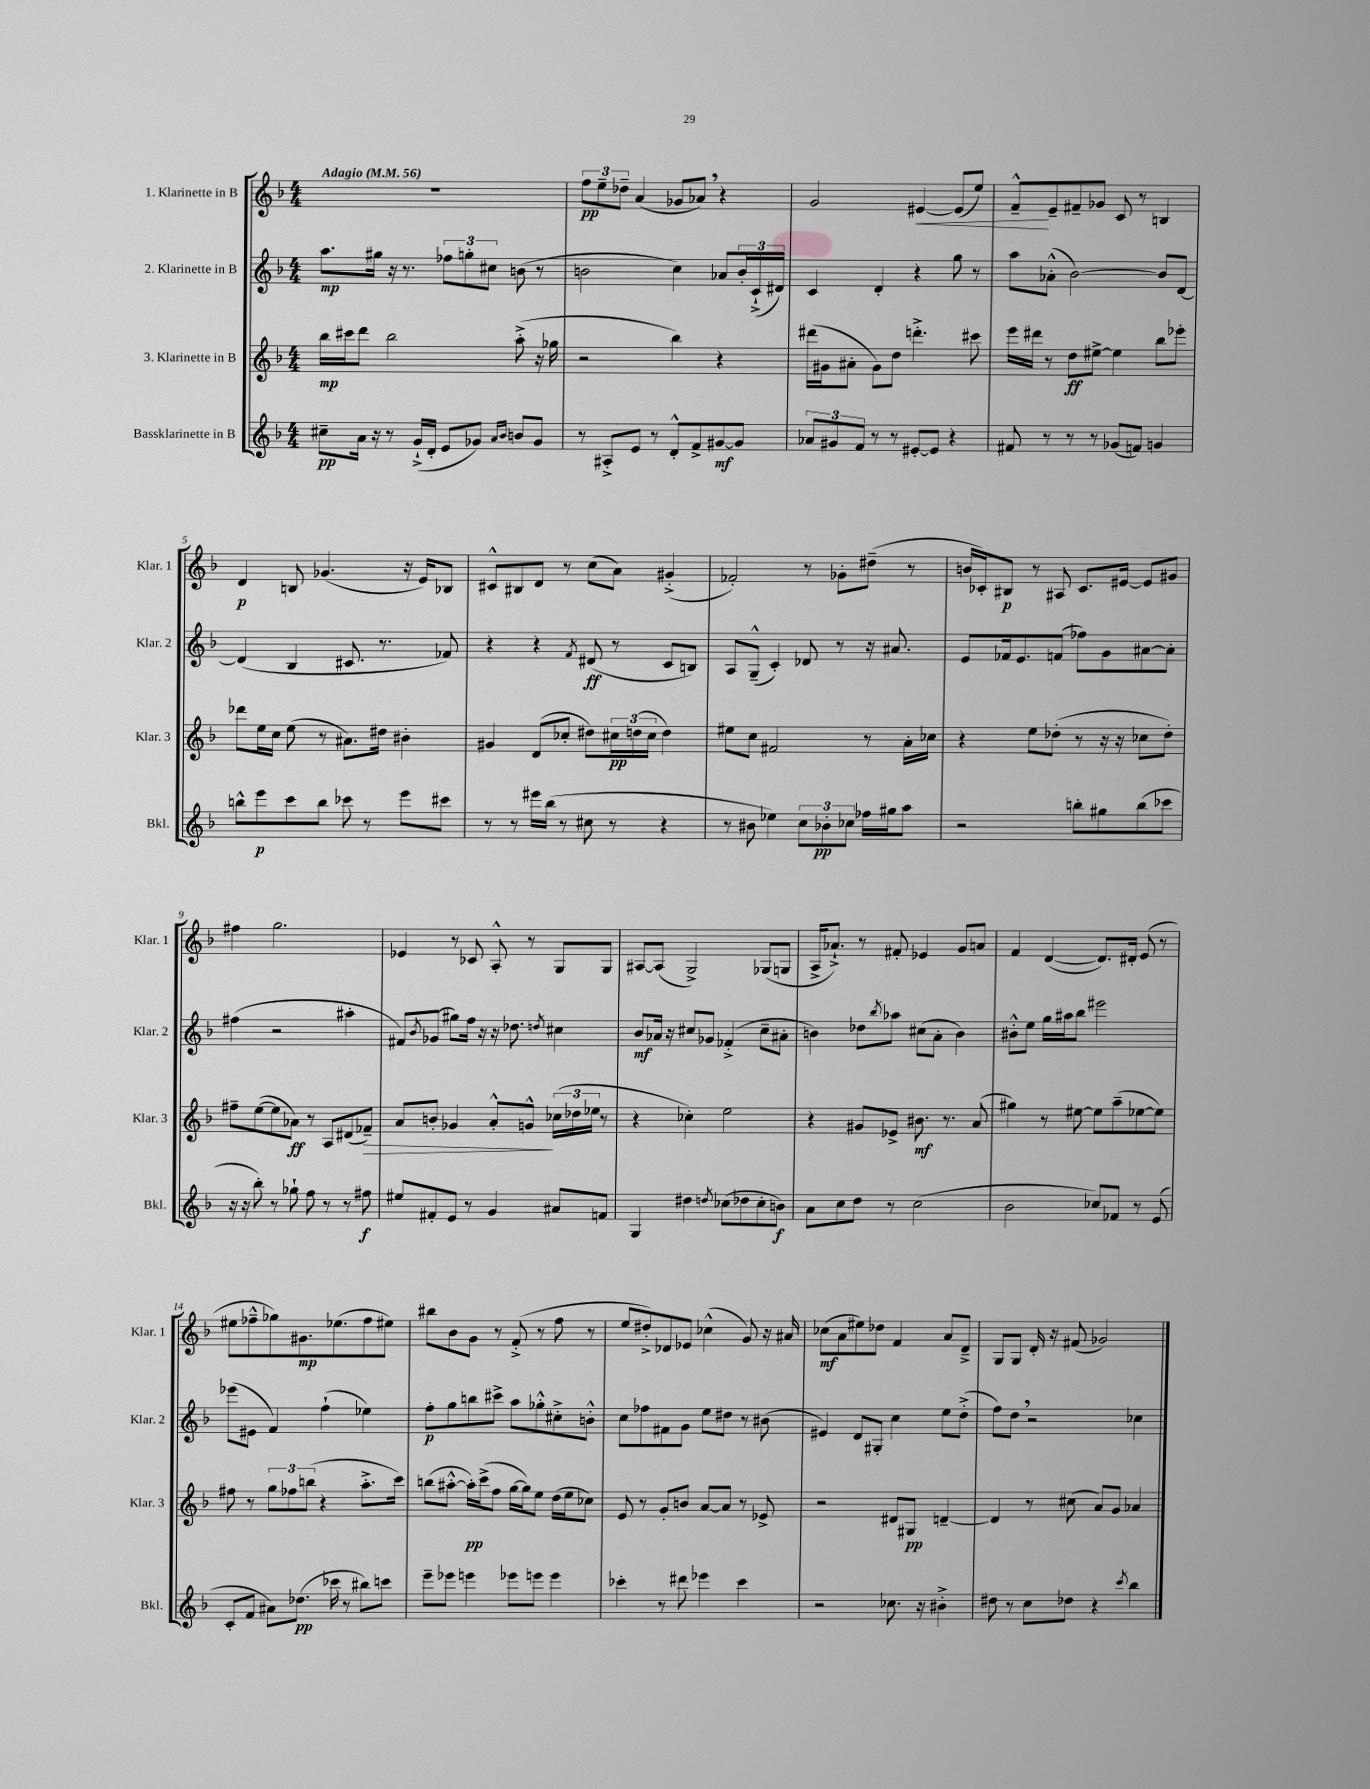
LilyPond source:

<<
\new StaffGroup <<
\new Staff = "s0" \with { instrumentName = "1. Klarinette in B" shortInstrumentName = "Klar. 1" } {
    \clef treble \key f \major \numericTimeSignature \time 4/4 \tempo "Adagio" 4 = 56
    R1 |
    \tuplet 3/2 { f''8\pp e''8-- des''8-- } a'4( ges'8 aes'8) \breathe r4 |
    g'2 eis'4~\< eis'8( e''8) |
    f'8---^\! e'8-- fis'8-- ges'8 c'8 r8 b4 |
    d'4\p b8 ges'4.( r16 e'16) bes8 |
    cis'8-^ bis8 d'8 r8 c''8( a'8) gis'4-.->( |
    fes'2-.) r8 ges'8-. dis''8--( r8 |
    b'16 ces'16-.) bis8\p r8 ais8 ces'8. eis'16~ eis'8 gis'8 |
    fis''4 g''2. |
    ees'4 r8 ces'8 a8-.-^ r8 g8 g8 |
    ais8~ ais8( g2->) ges8( g8 |
    a16-> aes'8.-!->) r8 fis'8-. ees'4 g'8 a'8 |
    f'4 d'4~( d'8.) dis'16-. e'8( r8 |
    eis''8 fes''8---^ ges''8) gis'8.\mp ees''8.( fes''8 eis''8) |
    bis''8 bes'8 g'8 r8 f'8-.->( r8 f''8 r8 |
    e''8 dis''8-.->) des'8 ees'8 ces''4-^( g'8) r16 ais'16 |
    ces''8\mf( a'8 eis''8) des''8 f'4 a'8 d'8---> |
    g8 g8 d'16-. r16 fis'8( ges'2) \bar "|." |
}
\new Staff = "s1" \with { instrumentName = "2. Klarinette in B" shortInstrumentName = "Klar. 2" } {
    \clef treble \key f \major \numericTimeSignature \time 4/4
    a''8.\mp gis''16 r16 r8. \tuplet 3/2 { fes''8 g''8-. cis''8 } b'8( r8 |
    b'2 c''4) aes'8 \tuplet 3/2 { b'16-. c'16-!->( dis'16) } |
    c'4 d'4-. r4 g''8 r8 |
    a''8 aes'8-.-^( bes'2~) bes'8 d'8~ |
    d'4( bes4 cis'8. r8. fes'8) |
    r4 r4 \acciaccatura { f'8 } dis'8\ff( r8 c'8 b8) |
    a8 g8---^( c'4-.) des'8 r8 r16 ais'8. |
    e'8 fes'16 e'8. f'8( fes''8) g'8 ais'8~ ais'8-. |
    fis''4( r2 ais''4-. |
    fis'8) \acciaccatura { bes'8 } ges'8( gis''8) f''16 r16 r16 des''8. \acciaccatura { d''8 } cis''4 |
    bes'8\mf aes'16 r16 cis''8 ges'8 fes'4-.->( cis''8-- ais'8-. |
    b'4) des''8 \acciaccatura { bes''8 } aes''8 cis''8( a'8-. b'4) |
    bis'8-.-^ e''8 g''16 ais''16 bes''8 eis'''2 |
    ees'''8( eis'8 f'4) f''4-!( ees''4) |
    f''8-.\p g''8 b''8 cis'''8-> a''8 ges''8-.-^ cis''8-.-> b'8-.-^ |
    c''8 fes''8 fis'8 g'8 e''8 dis''8 r8 bis'8( |
    eis'4) d'8 gis8-. c''4 e''8 d''8-.->( |
    f''8) d''8 \breathe r2 ces''4 \bar "|." |
}
\new Staff = "s2" \with { instrumentName = "3. Klarinette in B" shortInstrumentName = "Klar. 3" } {
    \clef treble \key f \major \numericTimeSignature \time 4/4
    bes''16\mp cis'''16 d'''8 bes''2 a''8-.->( r16 ges''16 |
    r2 bes''4) r4 |
    dis'''16( gis'16 ais'8-. gis'8) d''8 d'''4.-.-> cis'''8 |
    e'''16 dis'''16 r8 d''8\ff eis''8~-> eis''4 bes''8 ees'''8-. |
    des'''8 e''16 c''16 e''8( r8 ais'8.) dis''16 bis'4-. |
    gis'4 d'8( ces''8-. dis''8) \tuplet 3/2 { cis''16\pp d''16( cis''16 } d''4) |
    eis''8 c''8 fis'2 r8 a'16-. ces''16 |
    r4 e''8 des''8-.( r8 r16 r16 ces''8 des''8-.) |
    fis''8-- e''8~( e''8 aes'8\ff) r8 a8 dis'8( fes'8--\>) |
    a'8 b'8-. ges'4 a'8-.-^ g'8-^\! \tuplet 3/2 { ces''16( des''16 ees''16 } r8 |
    r4 ces''4-.) e''2 |
    r4 gis'8 ees'8-> bis'8.\mf r8. a'8( |
    gis''4) r8 eis''8~ eis''8 a''8--( ees''8~ ees''8) |
    fis''8 r8 \tuplet 3/2 { g''8 fes''8 b''8( } r4 a''8.-.-> c'''16) |
    b''8( ais''8~-.-^ ais''16-.\pp) c'''16->( f''8 g''16~ g''16) e''8 d''16( e''16 ces''8) |
    e'8 r8 g'8-. b'8 a'8~ a'8 r8 ees'8-> |
    r2 dis'8 gis8\pp d'4~-- |
    d'4 r8 cis''8( a'8) g'8 aes'4 \bar "|." |
}
\new Staff = "s3" \with { instrumentName = "Bassklarinette in B" shortInstrumentName = "Bkl." } {
    \clef treble \key f \major \numericTimeSignature \time 4/4
    cis''8--\pp a'16 r16 r8 g'16-!->( d'16-. e'8 ges'8) \grace { a'16 bes'16 } b'8 ges'8 |
    r8 ais8-.-> e'8 r8 d'8-.-^ f'8-> gis'8~\mf gis'8 |
    \tuplet 3/2 { aes'8 gis'8 f'8 } r8 r8 eis'8~-. eis'8 r4 |
    fis'8 r8 r8 r8 ges'8( f'8) g'4 |
    b''8-^ e'''8\p c'''8 b''8 ces'''8 r8 e'''8 cis'''8 |
    r8 r8 eis'''16 bes''16( r8 cis''8 r8 r4 |
    r8 bis'8 ees''4) \tuplet 3/2 { c''8 bes'8-.\pp ces''8 } fes''16 gis''16 a''8 |
    r2 b''8-. gis''8 b''8( ces'''8 |
    r16 r16 bes''8-.) r8 ges''8-! f''8 r8 r8 fis''8\f |
    eis''8 fis'8-. e'8 r8 g'4 ais'8 f'8 |
    g4 dis''4 \acciaccatura { d''8 } ces''8( des''8 ces''8-. b'8\f) |
    a'8 c''8 d''8 r8 c''2( |
    bes'2 ces''8) fes'8 r8 e'8( |
    c'8-. f'8 ais'8) des''8.\pp( ces'''16 r8 bis''8) c'''8 |
    e'''8-- ees'''8 e'''4 ees'''8 e'''8 e'''4 |
    ces'''4-. r8 dis'''8 ees'''4 ces'''4 |
    r2 ces''8. r16 bis'4-.-> |
    dis''8 r8 c''8 des''8 r4 \acciaccatura { c'''8 } bes''4 \bar "|." |
}
>>
>>
